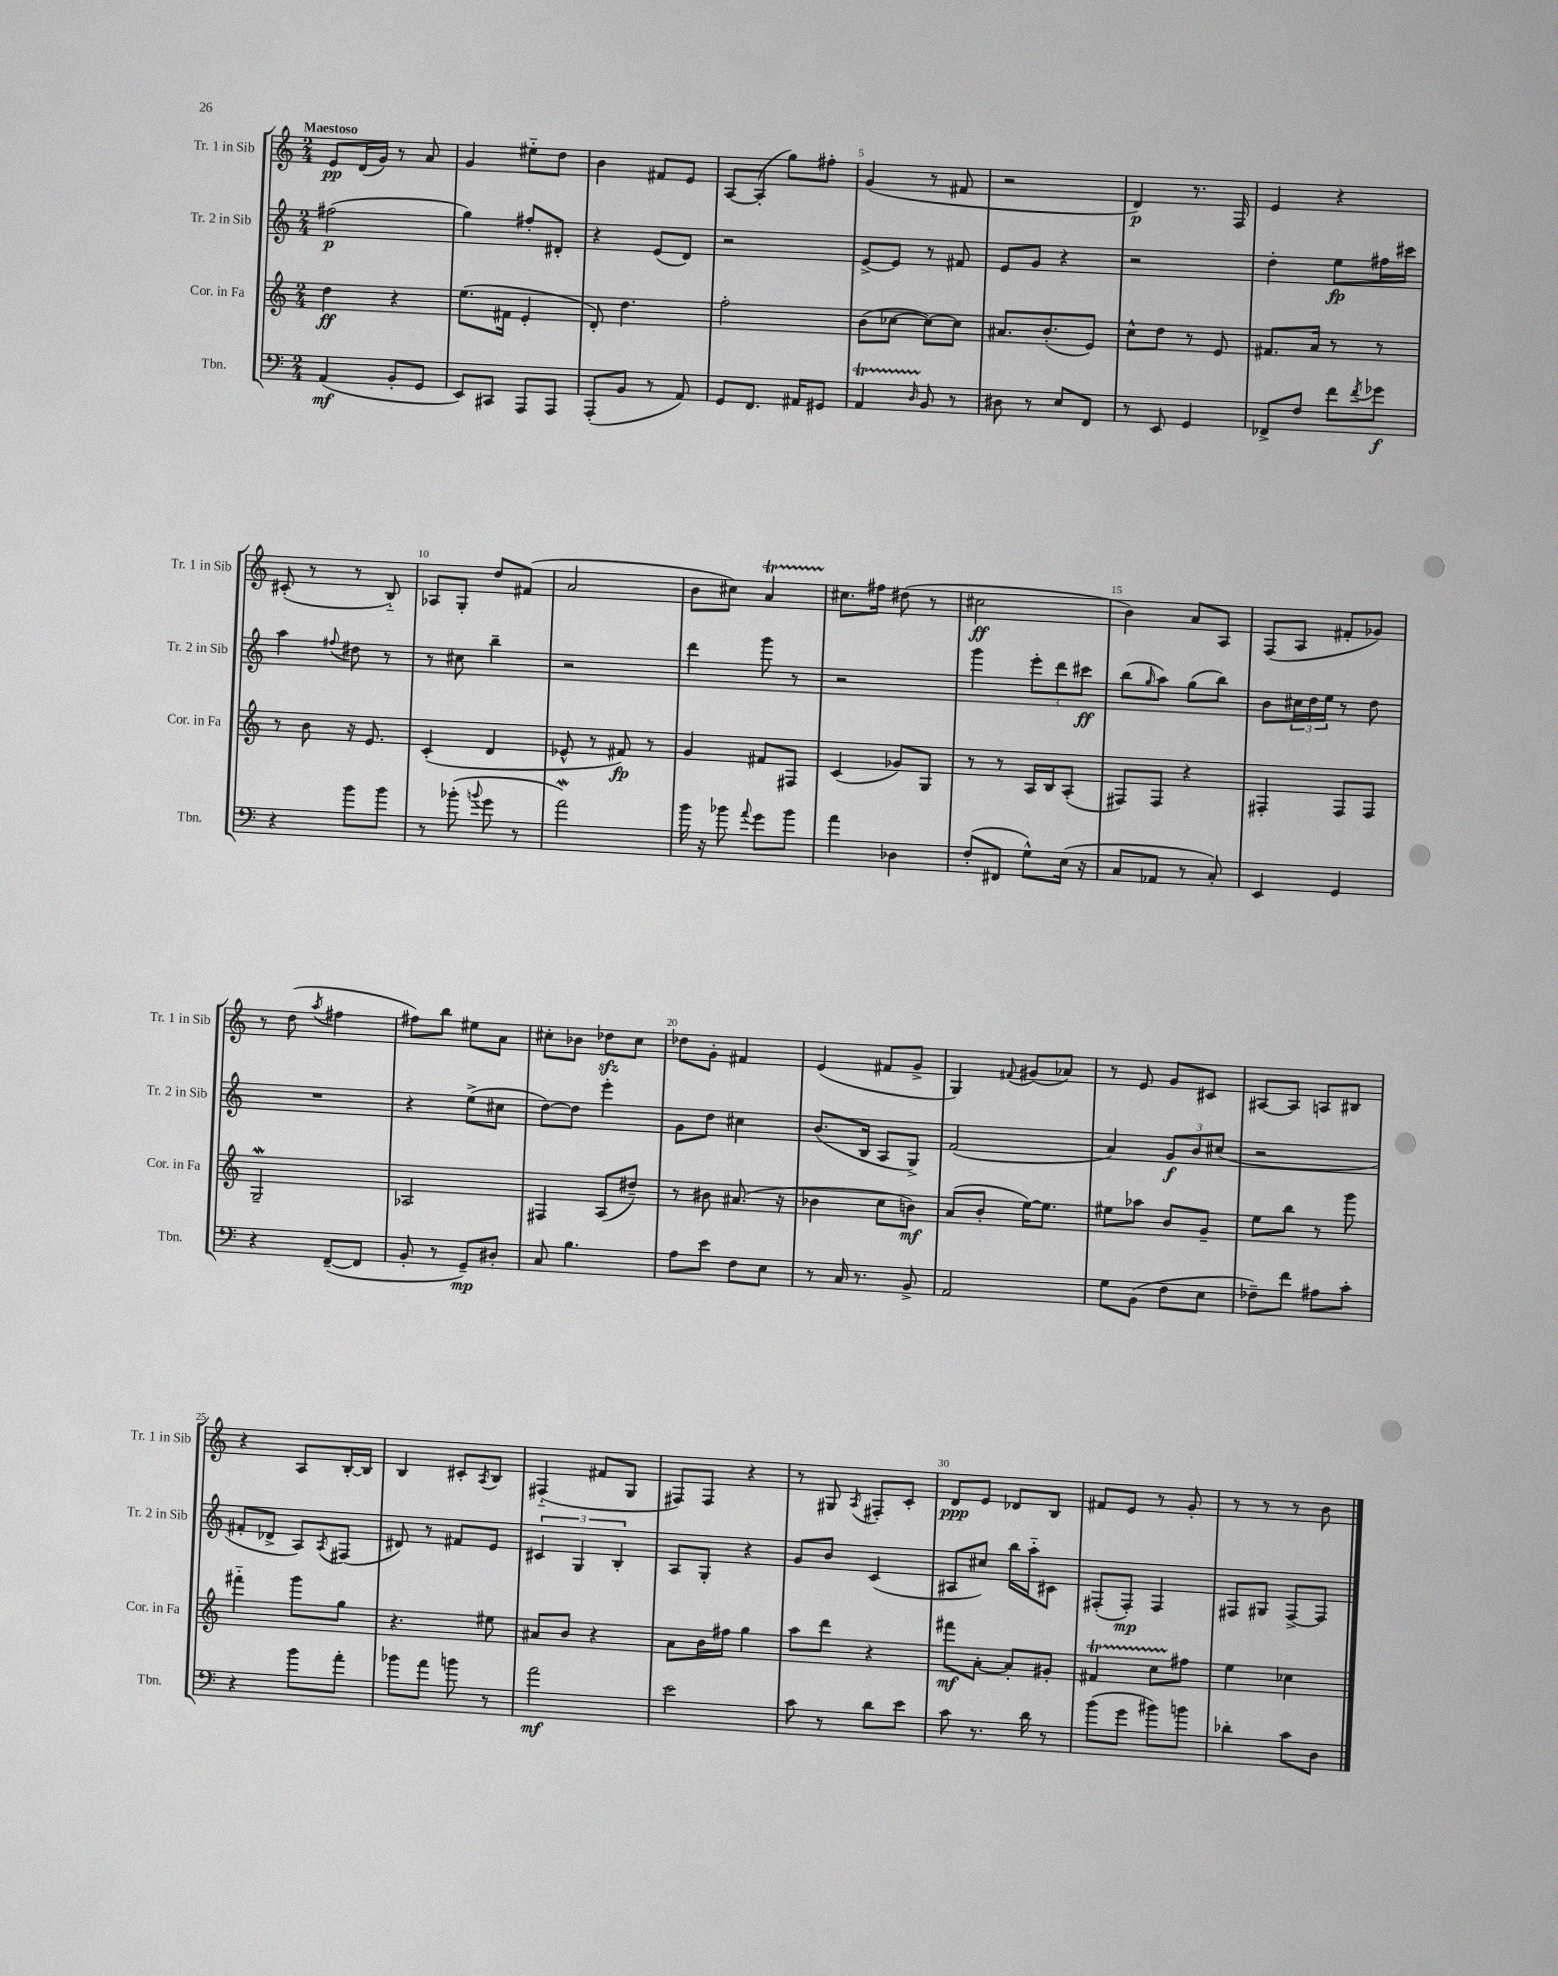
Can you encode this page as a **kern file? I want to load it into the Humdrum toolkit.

**kern	**kern	**kern	**kern
*staff4	*staff3	*staff2	*staff1
*clefF4	*clefG2	*clefG2	*clefG2
*k[]	*k[]	*k[]	*k[]
*M2/4	*M2/4	*M2/4	*M2/4
(4AA/	4dd\	(2ff#\	8e/L
.	.	.	(16d/L
.	.	.	16g/JJ)
8BB'/L	4r	.	8r
8GG/J	.	.	8a/
=	=	=	=
8EE/L)	(8.ee\L	4gg\)	4g/
8CC#/J	.	.	.
.	16f#\Jk	.	.
8AAA/L	4e'/	8ff#'/L	8ee#'~\L
8AAA/J	.	8d#'/J	8dd\J
=	=	=	=
(8AAA'/L	8d'/)	4r	4b\
8BB/J	4.dd\	.	.
8r	.	(8e/L	8f#/L
8AA/)	.	8d/J)	8e/J
=	=	=	=
8GG/L	2ff'\	2r	[8A/L
8.FF/J	.	.	(8A'/]J
.	.	.	8gg\L)
16AA#/LK	.	.	.
8GG#/J	.	.	8ff#'\J
=	=	=	=
4AA/	(8b\L	[8e^/L	(4g/
.	[8cc-\J	8e/]J	.
16qqD/	.	.	.
8BB/	8cc-\_L)	8r	8r
8r	8cc-\]J	8f#/	8f#/
=	=	=	=
8D#\	8.a#/L	8e/L	2r
8r	.	8g/J	.
.	(8.b'/	.	.
8E/L	.	4r	.
8FF/J	8e/J)	.	.
=	=	=	=
8r	8cc^^\L	2r	4d/)
8EE/	8dd\J	.	.
4GG/	8r	.	8.r
.	8e/	.	.
.	.	.	16F/
=	=	=	=
8FF-^/L	8.f#/L	4dd'\	4e/
8F/J	.	.	.
.	16a/Jk	.	.
8f\L	8r	8ee\L	4r
8qf/	.	.	.
8g-\J	8r	16ff#\L	.
.	.	16ccc#\JJ	.
=	=	=	=
4r	8r	4aa\	(8c#'/
.	8b\	.	8r
.	.	8qqff#/	.
8b\L	16r	8dd#\	8r
.	8.e/	.	.
8b\J	.	8r	8B'~/)
=	=	=	=
8r	(4c'/	8r	8A-/L
(8b-'\	.	8cc#\	8G'/J
8qqb/	.	.	.
8g\	4d/	4bb~\	8dd/L
8r	.	.	(8f#/J
=	=	=	=
2a\)	8e-^^/	2r	2a/
.	8r	.	.
.	8f#/)	.	.
.	8r	.	.
=	=	=	=
16b\	4g/	4ddd\	8b\L
16r	.	.	.
8b-\	.	.	8cc#\J)
8qqa/	.	.	.
8g\L	8f#/L	8ggg\	4a/
8b-\J	8F#/J	8r	.
=	=	=	=
4a\	(4c/	2r	8.cc#\L
.	.	.	16ff#\Jk
4D-\	8g-/L)	.	(8dd#\
.	8G/J	.	8r
=	=	=	=
(8F'/L	8r	4ggg\	2cc#\
8FF#/J	8r	.	.
8G^^\L)	16A/LL	12eee'\L	.
.	16B/J	.	.
.	.	12ddd\	.
(16E\Jk	(8A'/J	.	.
.	.	12ccc#\J	.
16r	.	.	.
=	=	=	=
8C/L	8F#/L)	(8bb\L	4b\)
.	.	16qqgg/	.
8AA-/J	8F#/J	8aa\J)	.
8r	4r	(8gg\L	8a/L
8C'/)	.	8bb\J)	8A/J
=	=	=	=
4EE/	4F#'/	8b\L	(8F/L
.	.	24cc#\L	8A/J
.	.	24dd\	.
.	.	24ee\JJ	.
4GG/	8F#/L	8r	8f#'/L
.	8F#/J	8dd\	8g-/J)
=	=	=	=
4r	2G~/	2r	8r
.	.	.	(8dd\
.	.	.	8qaa/
([8FF~/L	.	.	4ff#\
8FF/]J	.	.	.
=	=	=	=
8BB'/	2A-/	4r	8ff#\L)
8r	.	.	8bb\J
8GG~/L)	.	(8ee^\L	8ee#\L
8D#'/J	.	8cc#\J	8a\J
=	=	=	=
8C/	4F#/	[8dd\L)	8cc#'\L
4.B\	.	8dd\]J	8b-\J
.	(8A/L	4eee'\	8dd-\L
.	8dd#~/J)	.	8cc#\J
=	=	=	=
8A\L	8r	8g\L	8dd-\L
8e\J	8b#\	8dd\J	8g'\J
8F\L	(8.a#/	4cc#\	4f#/
8E\J	.	.	.
.	16r	.	.
=	=	=	=
8r	4b-\	(8.b/L	(4e/
16C/	.	.	.
8.r	.	16B/Jk	.
.	8cc\L	8A/L	8f#/L
8BB^/	8b\J)	8G^/J)	8g^/J
=	=	=	=
2AA/	(8a/L	(2f/	4G/)
.	8b'/J	.	.
.	.	.	8qqf#/
.	[16ee\LK)	.	(8g#/L
.	8.ee\]J	.	.
.	.	.	8a-/J)
=	=	=	=
8G\L	8ee#\L	4a/)	8r
(8BB\J	8aa-\J	.	8e/
8F\L	8b/L	12g/L	8g/L
.	.	12b/	.
8E\J	8g~/J	.	8c#/J
.	.	(12cc#/J	.
=	=	=	=
8F-~\L)	8ee\L	2r	[8A#/L
8f\J	8bb\J	.	8A#/]J
8A#\L	8r	.	8A/L
8c'\J	8ggg\	.	8B#/J
=	=	=	=
4r	4fff#'~\	8f#'/L	4r
.	.	8d-^/J	.
8b\L	8ggg\L	8A/L)	8A/L
.	.	8qA/	.
8a'\J	8gg\J	(8F#/J	[16B'/L
.	.	.	16B/]JJ
=	=	=	=
8b-\L	4.r	8d#/)	4B/
8a\J	.	8r	.
8b\	.	8f#/L	8c#'/L
.	.	.	8qA/
8r	8ee#\	8e/J	8B/J
=	=	=	=
2a\	8a#/L	6c#/	(4F#'~/
.	8b/J	.	.
.	.	6G/	.
.	4r	.	8f#/L
.	.	6B'/	.
.	.	.	8G/J
=	=	=	=
2e\	8a\L	8A/L	8F#/L)
.	16b\L	8G'/J	8F#/J
.	16ff#\JJ	.	.
.	4gg\	4r	4r
=	=	=	=
8c\	8aa\L	8g/L	8r
8r	8ddd\J	8b/J	8G#/
.	.	.	8qA/
8d\L	4r	(4c/	8F#'/L
8e\J	.	.	8c'/J
=	=	=	=
8c\	8fff#\L	8A#/L	8d/L
8.r	[8a'\J	8cc#/J)	8e/J
.	8a'/]L	16bb\LL	8d-/L
16d\	.	16aa'~\J	.
8r	8g#'/J	8c#\J	8B/J
=	=	=	=
(8b\L	4f#/	(8F#'/L	8f#/L
8g\J	.	8F#'/J)	8e/J
8b#\L)	8cc\L	4F#/	8r
8b\J	8ff#\J	.	8g'/
=	=	=	=
4d-'\	4ee\	8F#/L	8r
.	.	8G#/J	8r
8c\L	4cc-\	[8F#^/L	8r
8D\J	.	8F#/]J	8b\
==	==	==	==
*-	*-	*-	*-
